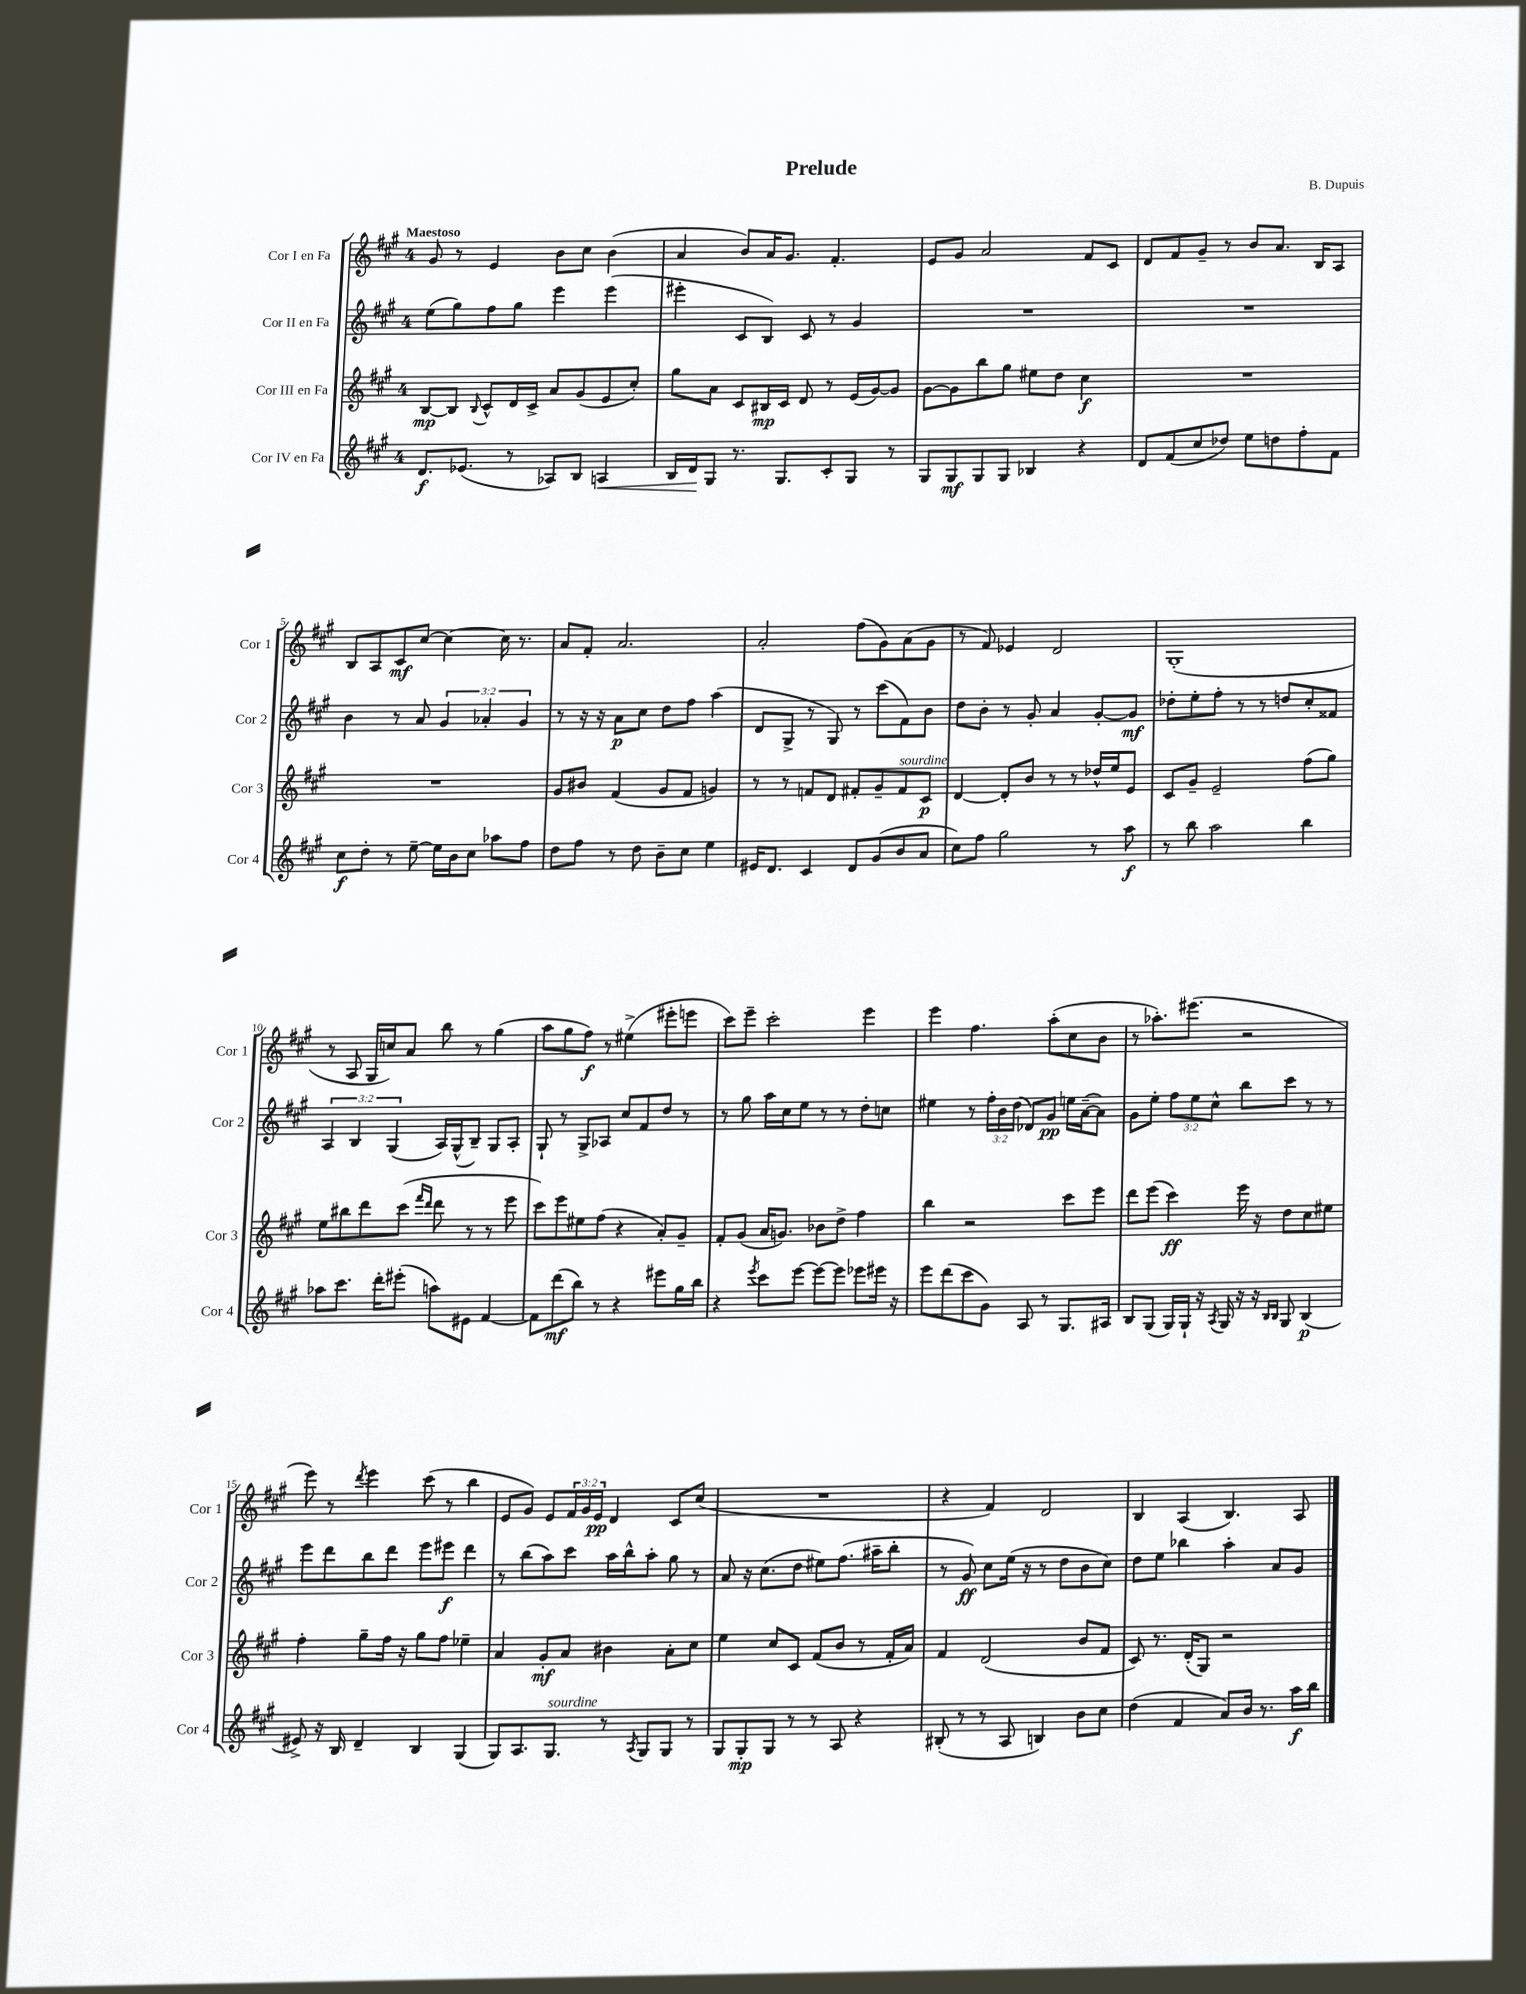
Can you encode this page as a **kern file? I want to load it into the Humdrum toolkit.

**kern	**dynam	**kern	**dynam	**kern	**dynam	**kern	**dynam
*part4	*part4	*part3	*part3	*part2	*part2	*part1	*part1
*staff4	*staff4	*staff3	*staff3	*staff2	*staff2	*staff1	*staff1
*I"Cor IV en Fa	*	*I"Cor III en Fa	*	*I"Cor II en Fa	*	*I"Cor I en Fa	*
*I'Cor 4	*	*I'Cor 3	*	*I'Cor 2	*	*I'Cor 1	*
*clefG2	*	*clefG2	*	*clefG2	*	*clefG2	*
*k[f#c#g#]	*	*k[f#c#g#]	*	*k[f#c#g#]	*	*k[f#c#g#]	*
*M4/4	*	*M4/4	*	*M4/4	*	*M4/4	*
=1	=1	=1	=1	=1	=1	=1	=1
!	!	!	!	!	!	!LO:TX:a:B:t=Maestoso	!
8.d/L	f	[8B/L	mp	(8ee\L	.	8g#/	.
.	.	8B/J]	.	8gg#\)	.	8r	.
(8.e-X/J	.	.	.	.	.	.	.
.	.	8qqB/	.	.	.	.	.
.	.	8c#^^/L	.	8ff#\	.	4e/	.
8r	.	16d/L	.	8gg#\J	.	.	.
.	.	16c#^/JJ	.	.	.	.	.
8A-X/L)	.	8a/L	.	4eee\	.	8b\L	.
8B/J	.	(8g#/	.	.	.	8cc#\J	.
!	!LO:HP:b	!	!	!	!	!	!
4An/	<	8e/	.	(4eee\	.	(4b\	.
.	.	8cc#'/J)	.	.	.	.	.
=2	=2	=2	=2	=2	=2	=2	=2
16B/LL	.	8gg#\L	.	4eee#X'\	.	4a/	.
16d/J	.	.	.	.	.	.	.
8G#/J	[	8a\J	.	.	.	.	.
8.r	.	8c#/L	.	8c#/L	.	8b/L)	.
.	.	16B#X/L	mp	8B/J)	.	16a/K	.
8.G#/L	.	16c#/JJ	.	.	.	8.g#/J	.
.	.	8d/	.	8c#/	.	.	.
8c#'/	.	8r	.	8r	.	4.f#'/	.
8G#/J	.	(16e/LL	.	4g#/	.	.	.
.	.	[16g#/J)	.	.	.	.	.
8r	.	8g#/J]	.	.	.	.	.
=3	=3	=3	=3	=3	=3	=3	=3
8G#/L	.	[8g#\L	.	1r	.	8e/L	.
8G#/	mf	8g#\]	.	.	.	8g#/J	.
8G#/	.	8bb\	.	.	.	2a/	.
8G#/J	.	8gg#\J	.	.	.	.	.
4B-X/	.	8ee#X\L	.	.	.	.	.
.	.	8dd\J	.	.	.	.	.
4r	.	4cc#\	f	.	.	8f#/L	.
.	.	.	.	.	.	8c#/J	.
=4	=4	=4	=4	=4	=4	=4	=4
8d/L	.	1r	.	1r	.	8d/L	.
(8f#/	.	.	.	.	.	8f#/	.
8cc#/	.	.	.	.	.	8g#~/J	.
8dd-X/J)	.	.	.	.	.	8r	.
8ee\L	.	.	.	.	.	8b/L	.
8ddn\	.	.	.	.	.	8.a/J	.
8ff#'\	.	.	.	.	.	.	.
.	.	.	.	.	.	16B/KL	.
8f#\J	.	.	.	.	.	8A/J	.
!!LO:LB:g=z
=5	=5	=5	=5	=5	=5	=5	=5
8cc#\L	f	1r	.	4b\	.	8B/L	.
8dd'\J	.	.	.	.	.	8A/	.
8r	.	.	.	8r	.	8c#/	mf
[8ee~\	.	.	.	8a/	.	[8cc#/J	.
16ee\LL]	.	.	.	6g#/	.	4cc#\_	.
16b\J	.	.	.	.	.	.	.
8cc#\J	.	.	.	.	.	.	.
.	.	.	.	6a-X'/	.	.	.
8aa-X\L	.	.	.	.	.	16cc#\]	.
.	.	.	.	.	.	8.r	.
.	.	.	.	6g#/	.	.	.
8ff#\J	.	.	.	.	.	.	.
=6	=6	=6	=6	=6	=6	=6	=6
8dd\L	.	8g#/L	.	8r	.	8a/L	.
8ff#\J	.	8b#X/J	.	16r	.	8f#'/J	.
.	.	.	.	16r	.	.	.
8r	.	(4f#/	.	8a\L	p	2.a/	.
8dd\	.	.	.	8cc#\J	.	.	.
8b~\L	.	8g#/L	.	8dd\L	.	.	.
8cc#\J	.	8f#/J	.	8ff#\J	.	.	.
4ee\	.	4gn/)	.	(4aa\	.	.	.
=7	=7	=7	=7	=7	=7	=7	=7
16e#X/KL	.	8r	.	8d/L	.	2a'/	.
8.d/J	.	.	.	.	.	.	.
.	.	8r	.	8G#^/J	.	.	.
4c#/	.	8fn/L	.	8r	.	.	.
.	.	8d/J	.	8G#/)	.	.	.
8d/L	.	8f#X'/L	.	8r	.	(8ff#\L	.
(8g#/	.	8g#~/	.	(8ccc#\L	.	8g#\)	.
!	!	!LO:TX:a:i:t=sourdine	!	!	!	!	!
8b/	.	8f#/	.	8f#\)	.	(8a\	.
8a/J	.	8c#/J	p	8b\J	.	8g#\J	.
=8	=8	=8	=8	=8	=8	=8	=8
8cc#\L)	.	[4d/	.	8dd\L	.	8r	.
8ff#\J	.	.	.	8b'\J	.	8f#/)	.
2gg#\	.	8d'/L]	.	8r	.	4e-X/	.
.	.	8b/J	.	8g#'/	.	.	.
.	.	8r	.	4a/	.	2d/	.
.	.	8r	.	.	.	.	.
8r	.	16dd-X^^/LL	.	[8g#'/L	.	.	.
.	.	16ee/J	.	.	.	.	.
8aa\	f	8e/J	.	8g#/J]	mf	.	.
=9	=9	=9	=9	=9	=9	=9	=9
8r	.	8c#/L	.	8dd-X'\L	.	(1G#'	.
8bb\	.	8g#~/J	.	8ee'\	.	.	.
2aa\	.	2e~/	.	8ff#'\J	.	.	.
.	.	.	.	8r	.	.	.
.	.	.	.	8r	.	.	.
.	.	.	.	8ddn/L	.	.	.
4bb\	.	(8ff#\L	.	8cc#'/	.	.	.
.	.	8gg#\J)	.	8f##X/J	.	.	.
!!LO:LB:g=z
=10	=10	=10	=10	=10	=10	=10	=10
8aa-X\L	.	8ee\L	.	6A/	.	8r	.
8.ccc#\J	.	8bb#X\	.	.	.	8A/	.
.	.	.	.	6B/	.	.	.
.	.	8ddd\	.	.	.	16G#/LL	.
16ddd'\KL	.	.	.	.	.	16ccn/J)	.
.	.	.	.	(6G#/	.	.	.
(8eee#X'\J	.	(8ccc#\J	.	.	.	8a/J	.
.	.	16qqfff#/LL	.	.	.	.	.
.	.	16qqddd/JJ	.	.	.	.	.
8aan\L)	.	8ddd\	.	16A/LL)	.	8bb\	.
.	.	.	.	(16G#^^/J	.	.	.
8e#X\J	.	8r	.	8B~/J)	.	8r	.
[4f#/	.	8r	.	8G#/L	.	(4gg#\	.
.	.	8eee\	.	8A'/J	.	.	.
=11	=11	=11	=11	=11	=11	=11	=11
8f#\L]	.	8ccc#\L)	.	8G#`/	.	8aa\L	.
(8ddd\	mf	8eee\	.	8r	.	8gg#\	.
8bb\J)	.	8ee#X\	.	8G#^/L	.	8ff#\J)	f
8r	.	(8ff#\J	.	8A-X/J	.	8r	.
4r	.	4r	.	8cc#/L	.	(4ee#X^\	.
.	.	.	.	8f#/	.	.	.
8eee#X\L	.	8a'/L)	.	8dd/J	.	8eee#X'\L	.
16gg#\L	.	8g#~/J	.	8r	.	8eeen\J	.
16bb\JJ	.	.	.	.	.	.	.
=12	=12	=12	=12	=12	=12	=12	=12
4r	.	8f#'/L	.	8r	.	8ccc#\L)	.
.	.	(8g#/J	.	8gg#\	.	8eee~\J	.
8qeee/	.	.	.	.	.	.	.
8ccc#\L	.	16a/KL	.	16aa\LL	.	2ccc#'\	.
.	.	8.gn/J)	.	16cc#\J	.	.	.
[8eee\J	.	.	.	8ee\J	.	.	.
8eee\L_	.	8b-X\L	.	8r	.	.	.
8eee\J]	.	8dd^\J	.	8r	.	.	.
8eee-X\L	.	4ff#\	.	8dd'\L	.	4eee\	.
16eee#X\Jk	.	.	.	8ccn\J	.	.	.
16r	.	.	.	.	.	.	.
=13	=13	=13	=13	=13	=13	=13	=13
8eee\L	.	4bb\	.	4ee#X\	.	4eee\	.
(8ddd\	.	.	.	.	.	.	.
8ccc#\	.	2r	.	8r	.	4.ff#\	.
8g#\J)	.	.	.	24ff#'\LL	.	.	.
.	.	.	.	24b\	.	.	.
.	.	.	.	(24dd\JJ	.	.	.
8A/	.	.	.	8d-X/L)	.	.	.
8r	.	.	.	8g#/J	pp	(8aa'\L	.
8.G#/L	.	8ccc#\L	.	16een\LL	.	8cc#\	.
.	.	.	.	([16a~\J	.	.	.
.	.	8eee\J	.	8a\J])	.	8b\J	.
16A#X/Jk	.	.	.	.	.	.	.
=14	=14	=14	=14	=14	=14	=14	=14
8B/L	.	8ddd\L	.	8g#\L	.	8r	.
(8G#/J	.	(8eee\J	.	8ee'\J	.	8.aa-X'\L)	.
16G#/LL)	.	4ccc#\)	ff	12ff#\L	.	.	.
16G#`/JJ	.	.	.	.	.	(8.eee#X\J	.
.	.	.	.	12ee\	.	.	.
16r	.	.	.	.	.	.	.
.	.	.	.	12cc#^^\J	.	.	.
8qA/	.	.	.	.	.	.	.
16G#/	.	.	.	.	.	.	.
16r	.	16eee\	.	8bb\L	.	2r	.
16r	.	16r	.	.	.	.	.
16qqB/LL	.	.	.	.	.	.	.
16qqB/JJ	.	.	.	.	.	.	.
8G#/	.	8dd\L	.	8ccc#\J	.	.	.
(4B/	p	8cc#\	.	8r	.	.	.
.	.	8ee#X\J	.	8r	.	.	.
!!LO:LB:g=z
=15	=15	=15	=15	=15	=15	=15	=15
8e#X^/)	.	4ff#'\	.	8eee\L	.	8eee\)	.
16r	.	.	.	8ddd\	.	8r	.
16B/	.	.	.	.	.	.	.
.	.	.	.	.	.	8qddd/	.
4d~/	.	8gg#~\L	.	8bb\	.	4eee\	.
.	.	16ff#\Jk	.	8ddd\J	.	.	.
.	.	16r	.	.	.	.	.
4B/	.	8gg#\L	.	8eee\L	.	(8ccc#\	.
.	.	8ff#\J	.	8eee#X\J	f	8r	.
(4G#/	.	4ee-X~\	.	4ddd\	.	4bb\	.
=16	=16	=16	=16	=16	=16	=16	=16
8G#/L)	.	4a/	.	8r	.	8e/L	.
8.A/	.	.	.	(8bb\L	.	8g#/J)	.
.	.	8g#'/L	mf	8aa\)	.	8e/L	.
!LO:TX:a:i:t=sourdine	!	!	!	!	!	!	!
8.G#/J	.	.	.	.	.	.	.
.	.	8a/J	.	8ccc#\J	.	24f#/L	.
.	.	.	.	.	.	24g#/	.
.	.	.	.	.	.	24e/JJ	pp
8r	.	4b#X\	.	16aa\LL	.	4d/	.
.	.	.	.	16bb^^\J	.	.	.
8qA/	.	.	.	.	.	.	.
8G#/L	.	.	.	8aa'\J	.	.	.
8G#/J	.	8a'\L	.	8gg#\	.	8c#/L	.
8r	.	8cc#\J	.	8r	.	(8cc#/J	.
=17	=17	=17	=17	=17	=17	=17	=17
8G#/L	.	4ee\	.	8a/	.	1r	.
8G#'/	mp	.	.	16r	.	.	.
.	.	.	.	(8.cc#\L	.	.	.
8G#/J	.	8cc#/L	.	.	.	.	.
8r	.	8c#/J	.	8dd\J	.	.	.
8r	.	(8f#/L	.	8ee#X\L)	.	.	.
8A/	.	8b/J	.	(8.ff#\J	.	.	.
4r	.	8r	.	.	.	.	.
.	.	.	.	16aa#X~\KL	.	.	.
.	.	16f#'/LL	.	8bb'\J	.	.	.
.	.	16a/JJ)	.	.	.	.	.
=18	=18	=18	=18	=18	=18	=18	=18
(8B#X'/	.	4f#/	.	8r	.	4r	.
8r	.	.	.	8g#/)	ff	.	.
8r	.	(2d/	.	8cc#\L	.	4f#/)	.
8A/	.	.	.	(16ee\Jk	.	.	.
.	.	.	.	16r	.	.	.
4Bn/)	.	.	.	8r	.	2d/	.
.	.	.	.	8dd\L	.	.	.
8b\L	.	8b/L	.	8b\	.	.	.
8cc#\J	.	8f#/J	.	8cc#\J)	.	.	.
=19	=19	=19	=19	=19	=19	=19	=19
(4dd\	.	8c#/)	.	8dd\L	.	4B/	.
.	.	8.r	.	8ee\J	.	.	.
4f#/	.	.	.	4bb-X\	.	(4A/	.
.	.	(16d'/KL	.	.	.	.	.
.	.	8G#/J)	.	.	.	.	.
8a/L)	.	2r	.	4aa'\	.	4.B/)	.
16b/Jk	.	.	.	.	.	.	.
8.r	.	.	.	.	.	.	.
.	.	.	.	8a/L	.	.	.
16aa\LL	f	.	.	8g#/J	.	8A/	.
16bb\JJ	.	.	.	.	.	.	.
==	==	==	==	==	==	==	==
*-	*-	*-	*-	*-	*-	*-	*-
